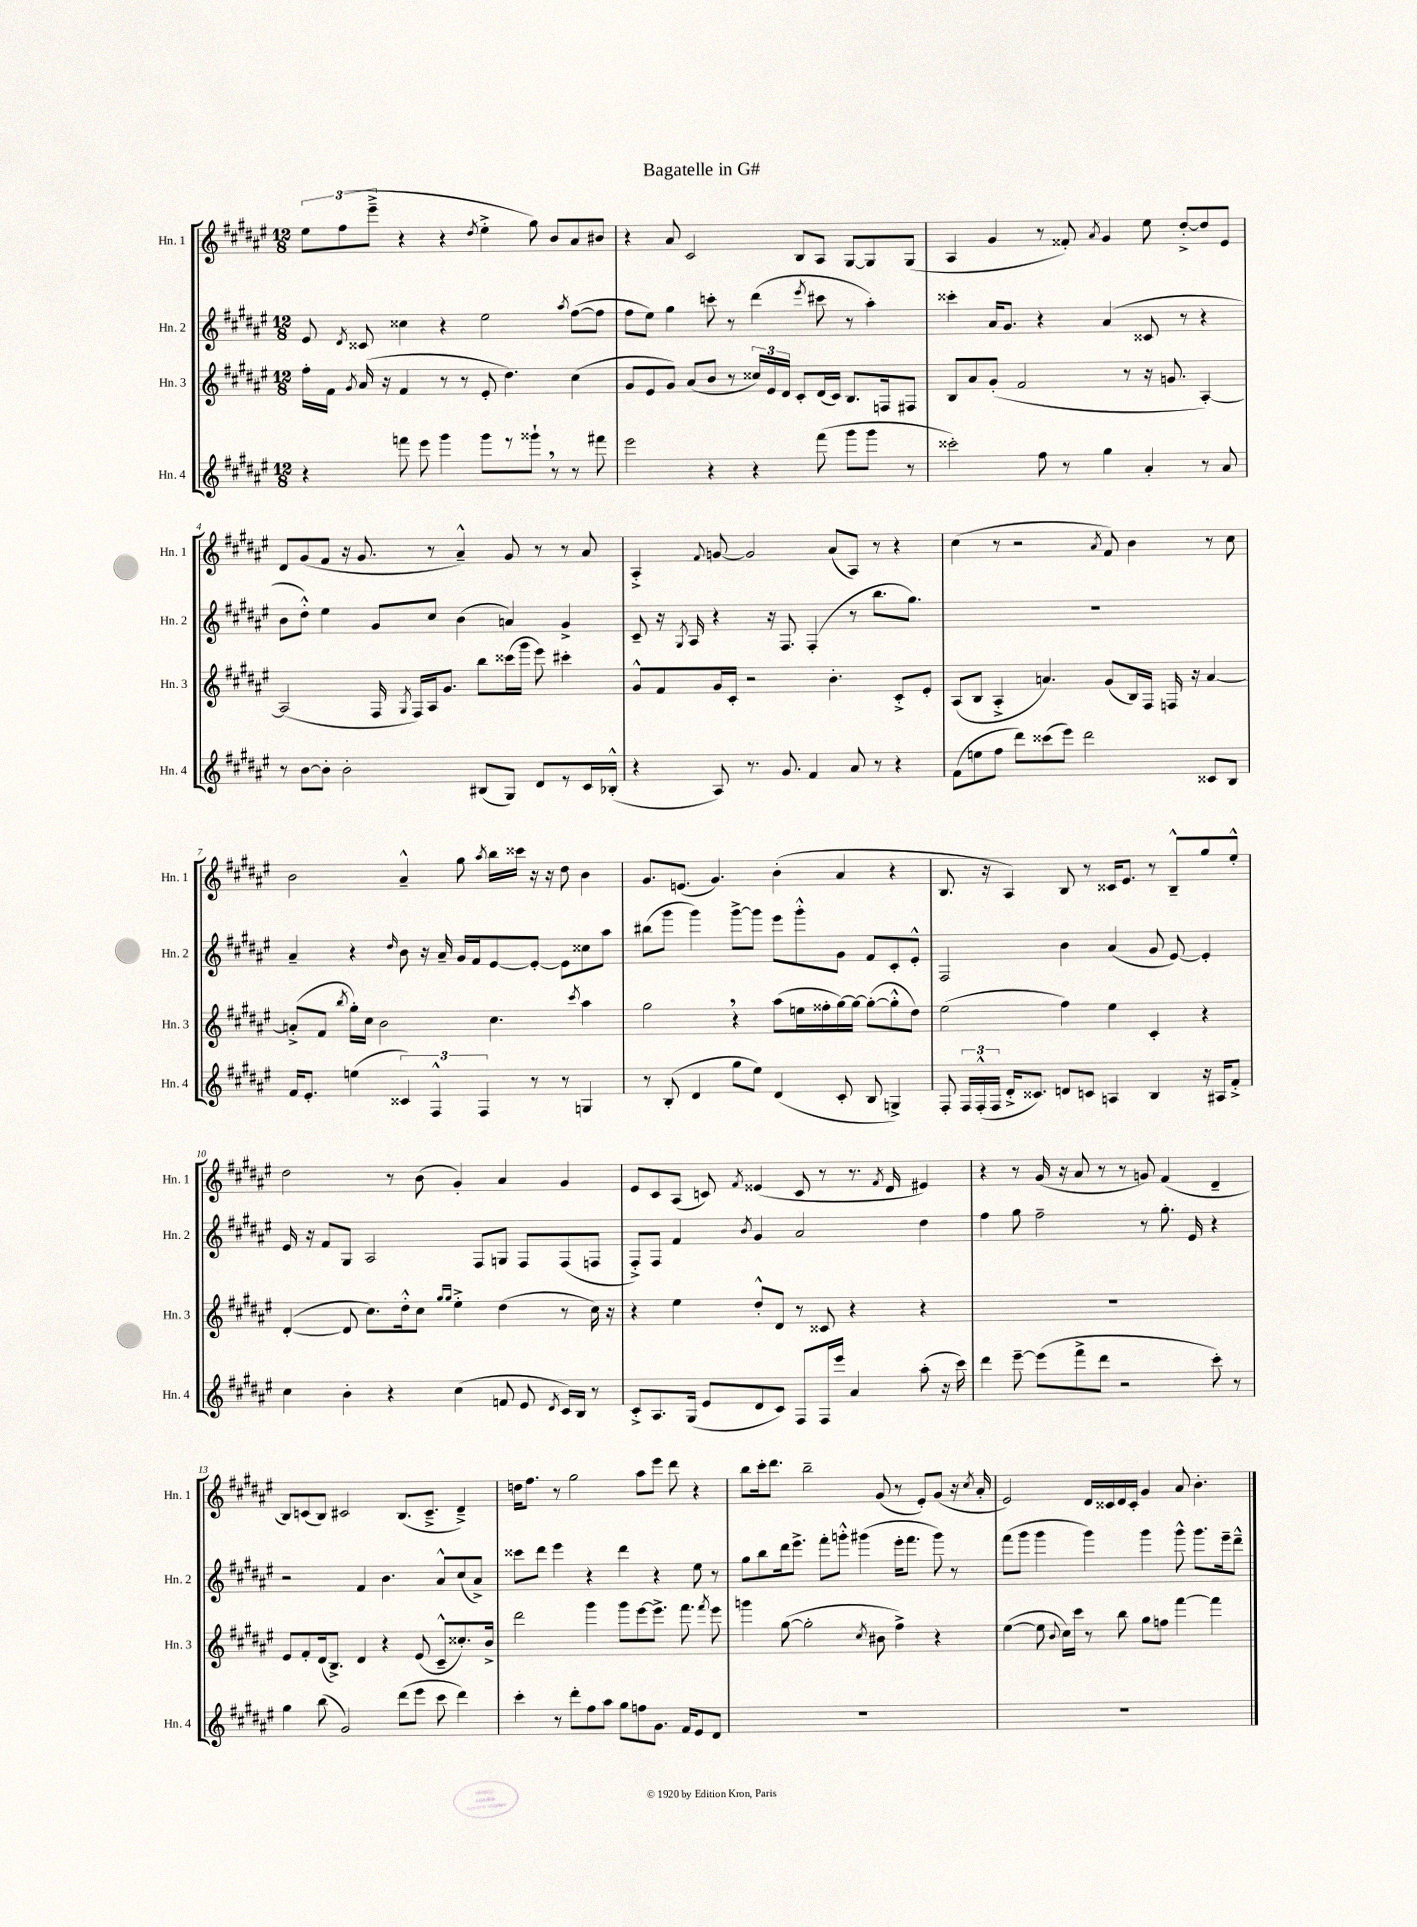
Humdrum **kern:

**kern	**kern	**kern	**kern
*part4	*part3	*part2	*part1
*staff4	*staff3	*staff2	*staff1
*I"Hn. 4	*I"Hn. 3	*I"Hn. 2	*I"Hn. 1
*I'Hn. 4	*I'Hn. 3	*I'Hn. 2	*I'Hn. 1
*clefG2	*clefG2	*clefG2	*clefG2
*k[f#c#g#d#a#e#]	*k[f#c#g#d#a#e#]	*k[f#c#g#d#a#e#]	*k[f#c#g#d#a#e#]
*M12/8	*M12/8	*M12/8	*M12/8
=1	=1	=1	=1
4r	16ff#'\LL	8e#/	12ee#\L
.	16f#\JJ	.	.
.	.	.	(12ff#\
.	8qg#/	8qd#/	.
.	(16a#/	8c##X/	.
.	.	.	12eee#~^\J
.	16r	.	.
8fffn\	4f#/	4cc##X\	4r
8eee#\	.	.	.
4ggg#\	8r	4r	4r
.	8r	.	.
.	.	.	8qdd#/
8ggg#\L	8e#'/	2ee#\	4ee#'^\
8r	4.dd#\)	.	.
8ggg##X`,\J	.	.	8gg#\)
8r	.	.	8b/L
.	.	8qaa#/	.
8r	(4cc#\	([8ff#\L	8a#/
8fff#X\	.	8ff#\J]	8b#X/J
=2	=2	=2	=2
2eee#\	8g#/L	8ff#\L	4r
.	8e#/	8ee#\J)	.
.	8g#/J)	4gg#\	8a#/
.	(8a#/L	.	2c#/
4r	8b/J	8cccn'\	.
.	8r	8r	.
4r	24cc##X/LL)	(4ddd#\	.
.	24e#/	.	.
.	24d#/JJ	.	.
.	8c#'/L	.	8B/L
.	.	8qeee#/	.
(8fff#\	(16d#/L	8ccc#X\	8A#/J
.	16c#/JJ)	.	.
8ggg#\L	8.B/L	8r	[8G#/L
8ggg#\J	.	4aa#'\)	8G#/]
.	16Fn/k	.	.
8r	8F#X/J	.	(8G#/J
=3	=3	=3	=3
2ccc##X'\)	8B/L	4ccc##X'\	4A#/
.	8a#/	.	.
.	(8g#'/J	16a#/KL	4g#/
.	.	8.g#/J	.
.	2f#/	.	.
8ff#\	.	4r	8r
8r	.	.	8f##X'/)
.	.	.	8qa#/
4gg#\	.	(4a#/	4g#/
.	8r	.	.
4a#'/	16r	8c##X/	8ee#\
.	8.gn/	.	.
.	.	8r	[8dd#'^/L
8r	[4A#'/)	4r	8dd#/]
8a#/	.	.	8e#/J
!!LO:LB:g=z
=4	=4	=4	=4
8r	(2A#/]	8b\L	8d#/L
[8b\L	.	8dd#'^^\J)	(8g#/
8b'\J]	.	4ee#\	8f#/J
2b'\	.	.	16r
.	.	.	8.g#/
.	16F#/	8g#/L	.
.	8qG#/	.	.
.	16F#/LL)	.	.
.	16A#/J	8cc#/J	8r
.	8.g#/J	.	.
.	.	(4b\	4a#~^^/)
(8B#X/L	8bb\L	.	.
8G#/J)	(16ccc##X\L	4an/)	8g#/
.	16ggg#\JJ	.	.
8d#/L	8eee#\)	.	8r
8r	4ccc#X'\	4g#^/	8r
16c#/L	.	.	8a#/
(16B-X'^^/JJ	.	.	.
=5	=5	=5	=5
4r	8g#^^/L	8c#~/	4A#'^/
.	8f#/	16r	.
.	.	8qG#/	.
.	.	16A#/	.
.	.	.	8qqf#/
8A#/)	16g#/L	4r	[8gn/
.	16c#'/JJ	.	.
8.r	2r	.	2g/]
.	.	16r	.
8.g#/	.	8.F#/	.
4f#/	.	(4F#'/	.
.	4.b'\	.	(8a#/L
8a#/	.	8r	8A#/J)
8r	.	8.bb\L	8r
4r	8c#'^/L	.	4r
.	.	8.gg#\J)	.
.	8e#'/J	.	.
=6	=6	=6	=6
(8f#\L	(8A#/L	1.r	(4cc#\
8een\	8B/J	.	.
8ff#\J	4A#'^/	.	8r
8ddd#\L)	.	.	2r
(8ccc##X\	4.an/)	.	.
8eee#\J)	.	.	.
2ddd#\	.	.	.
.	.	.	8qa#/
.	(8g#/L	.	8f#/)
.	16B/L)	.	4b\
.	16F#/JJ	.	.
.	16Fn/	.	.
.	16r	.	.
8c##X/L	[4a/	.	8r
8B/J	.	.	8cc#\
!!LO:LB:g=z
=7	=7	=7	=7
16f#/KL	(8an'^/L]	4a#~/	2b\
8.e#'/J	.	.	.
.	8f#/J	.	.
.	8qbb/	.	.
(4een\	16gg#'\LL)	4r	.
.	16cc#\JJ	.	.
.	2b\	.	.
.	.	16qqdd#/	.
6c##X/)	.	8b\	4a#~^^/
.	.	16r	.
6F#^^/	.	.	.
.	.	16a#~/	.
.	.	16g#/LL	8gg#\
.	.	16f#/J	.
6F#/	.	.	.
.	.	.	8qaa#/
.	4.cc#\	[8e#/	16bb\LL
.	.	.	16ccc##X\JJ
8r	.	8e#'/J_	16r
.	.	.	16r
8r	.	8e#\L]	8dd#\
.	8qccc#/	.	.
4Gn/	4aa#\	8cc##X\	4b\
.	.	8aa#\J	.
=8	=8	=8	=8
8r	2gg#,\	(8bb#X\L	8.g#/L
(8B'/	.	8ggg#\J	.
.	.	.	(8.en/J
4d#/	.	4ggg#\)	.
.	.	.	4.g#/)
8gg#\L	4r	[8ggg#^\L	.
8ee#\J)	.	8ggg#\J]	.
(4d#/	(8aa#\L	8eee#\L	(4b'\
.	16een\L	8ggg#'^^\	.
.	16ff##X'\	.	.
8c#'/	[16gg#\)	8g#\J	4a#/
.	16gg#\JJ_	.	.
8B/	(8gg#'\L_	8f#/L	.
4Gn^/)	8gg#'^^\]	8c#'/	4r
.	8dd#\J)	8e#'^^/J	.
=9	=9	=9	=9
8F#'/	(2ee#\	2F#/	8.B/
24F#/LL	.	.	.
(24F#'^^/	.	.	.
.	.	.	16r
24F#/JJ	.	.	.
16d#'^/KL	.	.	4A#/)
8.c##X/J)	.	.	.
8dn/L	4ff#\)	4b\	8B/
8cn/J	.	.	8r
4An/	4ee#\	(4a#/	16c##X/KL
.	.	.	8.e#/J
4B/	4c#'/	8g#/	8r
.	.	[8e#/)	8B~^^/L
16r	4r	4e#'/]	8gg#/
16A#X/KL	.	.	.
8f#'^/J	.	.	8ee#'^^/J
!!LO:LB:g=z
=10	=10	=10	=10
4cc#\	([4d#'/	16e#/	2dd#\
.	.	16r	.
.	.	8f#/L	.
4b'\	8d#/]	8G#/J	.
.	8.cc#\L)	2A#/	.
4r	.	.	8r
.	16dd#'^^\k	.	.
.	8cc#\J	.	(8b\
.	16qqgg#/LL	.	.
.	16qqgg#/JJ	.	.
(4cc#\	4ee#'^\	.	4g#'/)
.	.	8F#/L	.
8fn/	(4dd#\	8Gn/J	4a#/
8e#/	.	8F#/L	.
8qd#/	.	.	.
16c#/LL)	8r	(8F#/	4g#/
16B/JJ	.	.	.
8r	16cc#\)	8Fn/J	.
.	16r	.	.
=11	=11	=11	=11
8c#'^/L	4r	8F#'^/L)	8e#/L
8.A#/	.	8F#/J	8c#/
.	4ee#\	4f#/	(8A#/J
(16G#/Jk	.	.	.
8e#/L	.	.	8cn/)
.	.	8qb/	8qf#/
8d#/	8dd#'^^/L	4g#/	(4e##X/
8c#/J)	8d#/J	.	.
8F#/L	8r	2a#/	8c/
16F#/L	8c##X/	.	8r
16eee#/JJ	.	.	.
4a#/	4r	.	8.r
.	.	.	8qf#/
.	.	.	16d#/
(8aa#'\	4r	4dd#\	4e#X/)
16r	.	.	.
16ccc#\)	.	.	.
=12	=12	=12	=12
4ddd#\	1.r	4ff#\	4r
[8eee#~\	.	8gg#\	8r
(8eee#\L]	.	2ff#~\	(16g#/
.	.	.	16r
8fff#^\	.	.	8a#/
8ddd#\J	.	.	8r
2r	.	.	8r
.	.	8r	8gn/)
.	.	8.gg#'\	(4f#/
.	.	16e#/	.
8ccc#'\)	.	4r	4d#~/
8r	.	.	.
!!LO:LB:g=z
=13	=13	=13	=13
4gg#\	8e#/L	2r	8B/L)
.	8f#'/	.	(8cn/
(8bb\	(16d#/k	.	8B/J)
.	8.B^/J)	.	.
2g#/)	.	.	2c#X/
.	4d#/	4f#/	.
.	4r	4.b\	.
(8ddd#\L	.	.	(8.B/L
8eee#\J	(8e#/	.	.
.	.	.	8.c#~^/J
8ccc#\	8c#~^^/L	8a#^^/L	.
4ddd#\)	8.cc##X'/)	(8cc#/	4d#~^/)
.	.	8a#^/J)	.
.	16b^/Jk	.	.
=14	=14	=14	=14
4ccc#'\	2ddd#\	8ccc##X\L	16ddn\KL
.	.	.	8.ff#\J
.	.	8ddd#\J	.
8r	.	4eee#\	8r
8ddd#'\L	.	.	2gg#\
8ff#\	4ggg#\	4r	.
8aa#\J	.	.	.
8gg#\L	8ggg#\L	4ddd#\	.
8ffn\	[8eee#\	.	8aa#\L
8.g#\J	8.eee#^\J]	4r	8eee#\J
.	.	.	8ddd#\
16f#/KL	8.fff#\	.	.
8e#/	.	8ee#\	4r
.	8qfff#/	.	.
8d#/J	8eee#\	8r	.
=15	=15	=15	=15
1.r	4gggn\	8gg#\L	8bb\L
.	.	8bb\	16ccc#'\k
.	.	.	8.ddd#\J
.	([8gg#\	16ddd#\k	.
.	.	8.eee#^\J	.
.	2gg#'\]	.	2bb~\
.	.	8fff#'\L	.
.	.	8gggn'^^\J	.
.	.	(4ggg#X\	.
.	8qcc#/	.	.
.	8b#X\	.	(8g#/
.	4ff#^\)	16eee#'\KL	8r
.	.	8.fff#\J	.
.	.	.	8e#'/L)
.	4r	8ggg#\)	(8g#/J
.	.	8r	16r
.	.	.	8qcc#/
.	.	.	16a#'/
=16	=16	=16	=16
1.r	([4ee#\	(8fff#\L	2e#/)
.	.	8ggg#\J	.
.	8ee#\]	4ggg#\	.
.	8qqb/	.	.
.	16cc#\LL)	.	.
.	16ccc#\JJ	.	.
.	8r	4ggg#\)	16d#/LL
.	.	.	16c##X/
.	8bb\	.	16d#/
.	.	.	16c##'/JJ
.	8gg#\L	4ggg#\	4g#/
.	8ffn\J	.	.
.	[4fff#\	8ggg#^^\	8a#/
.	.	8.ggg#\L	4.b'\
.	4fff#\]	.	.
.	.	16eee#~\k	.
.	.	8ddd#~^^\J	.
==	==	==	==
*-	*-	*-	*-
